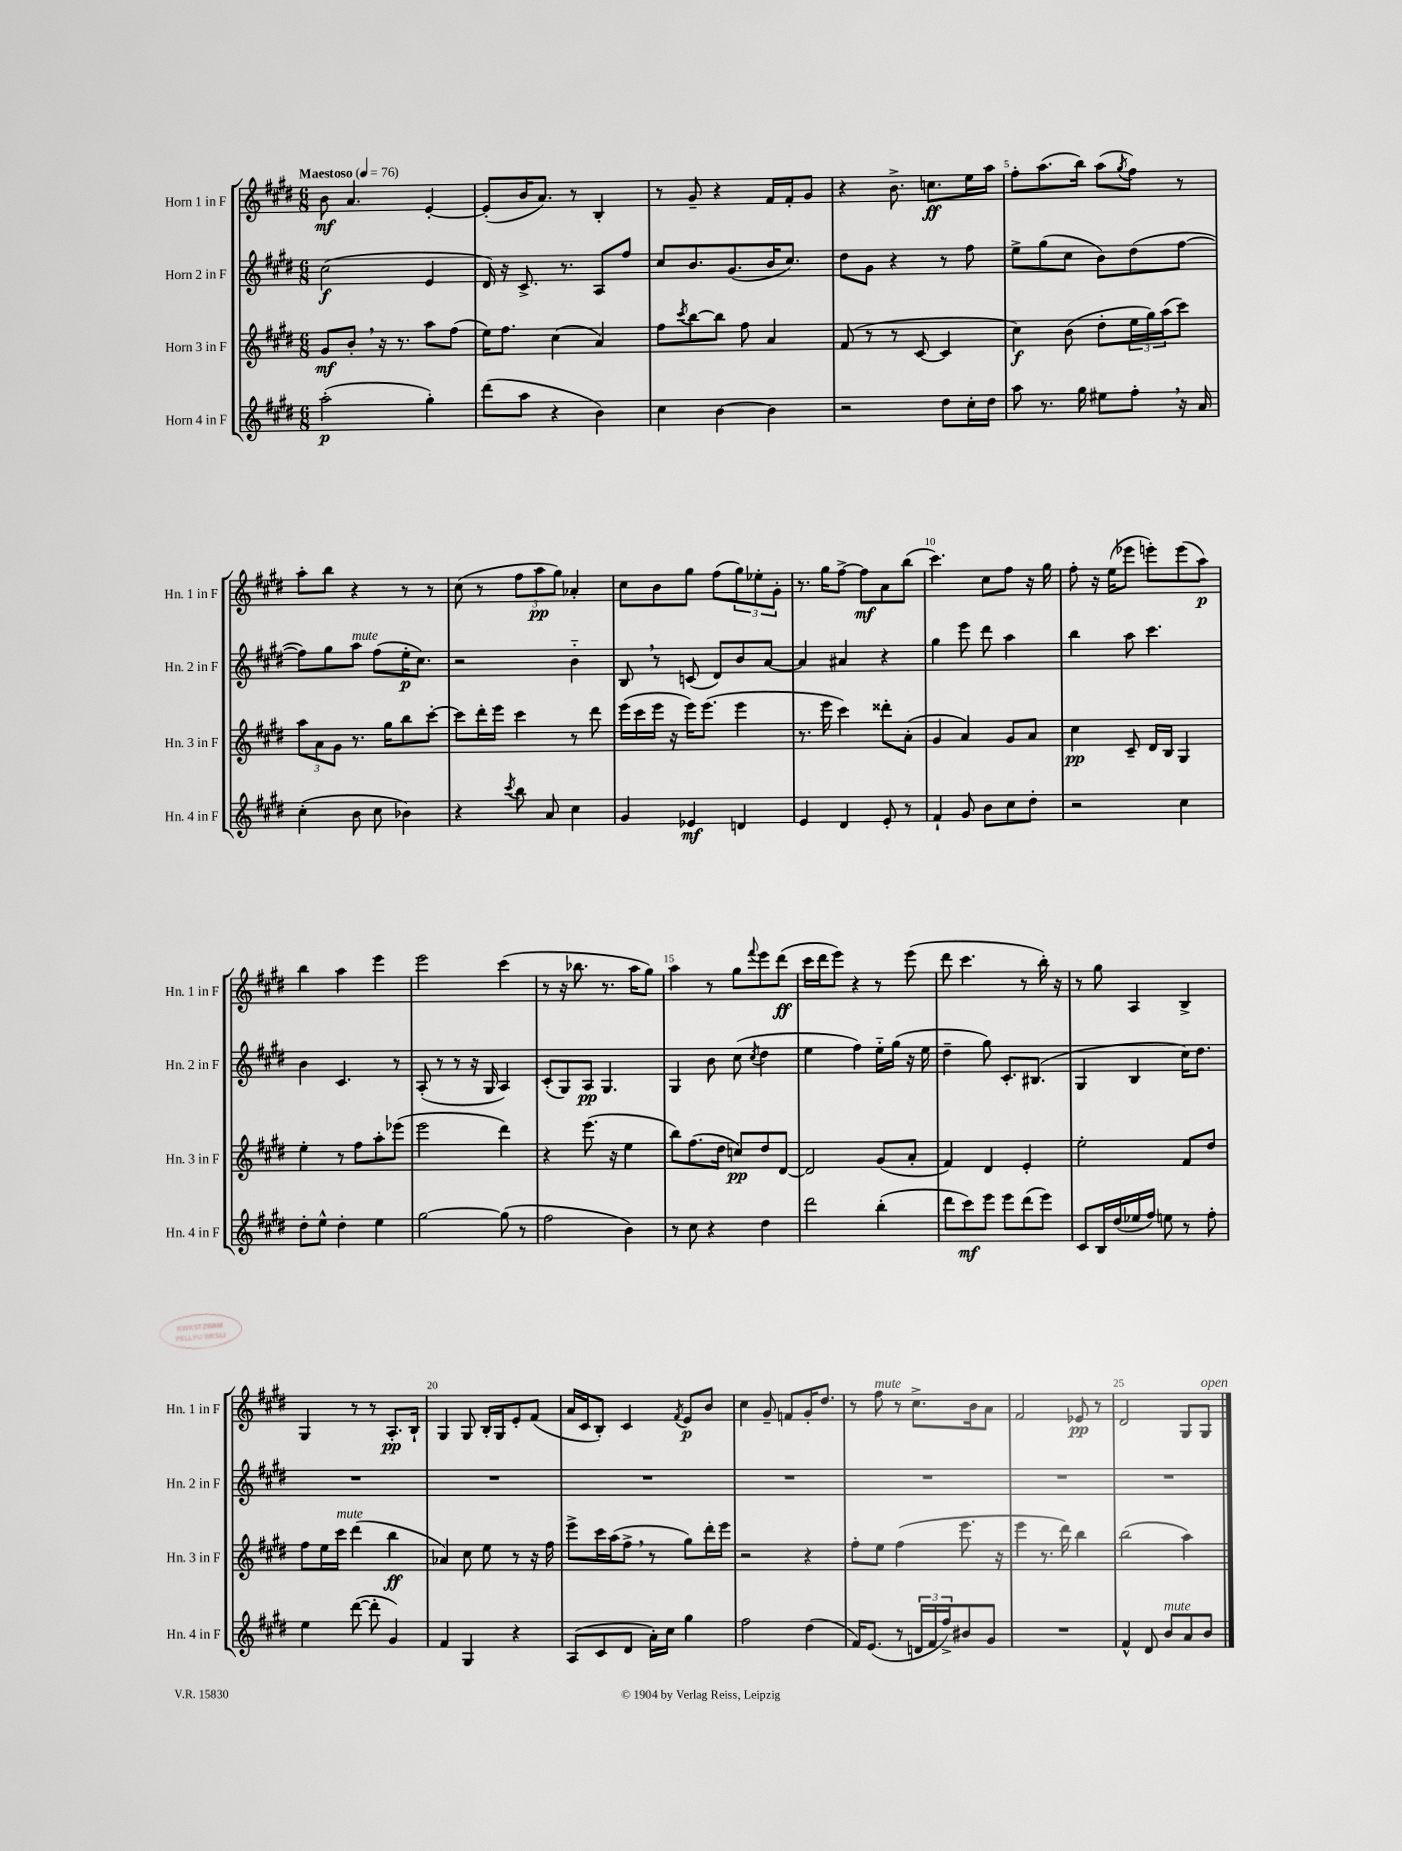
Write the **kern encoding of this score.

**kern	**kern	**kern	**kern
*staff4	*staff3	*staff2	*staff1
*clefG2	*clefG2	*clefG2	*clefG2
*k[f#c#g#d#]	*k[f#c#g#d#]	*k[f#c#g#d#]	*k[f#c#g#d#]
*M6/8	*M6/8	*M6/8	*M6/8
*MM76	*MM76	*MM76	*MM76
(2aa'\	8g#/L	(2cc#\	8b\
.	8b'/J	.	4.a/
.	16r	.	.
.	8.r	.	.
4gg#'\)	8aa\L	4e/	[4e'/
.	(8ff#\J	.	.
=	=	=	=
(8ddd#\L	16ee\LK)	16d#/)	(8e'/]L
.	8.ff#\J	16r	.
8aa\J	.	8.c#^/	16b/K
.	.	.	8.a/J)
4r	(4cc#\	.	.
.	.	8.r	.
.	.	.	8r
4b\)	4a/)	8A/L	4B'/
.	.	8ff#/J	.
=	=	=	=
4cc#\	8ff#\L	8cc#/L	8r
.	8qccc#/	.	.
.	[8bb\	8.b/	8g#~/
[4b\	8bb\]J	.	4r
.	.	(8.g#/	.
.	8ff#\	.	.
4b\]	4a/	16b/K	16f#/LL
.	.	8.cc#/J)	16f#'/J
.	.	.	8g#/J
=	=	=	=
2r	(8f#/	8dd#\L	4r
.	8r	8g#\J	.
.	8r	4r	8.b^\
.	[8c#/	.	.
.	.	.	8.cc\L
8dd#\L	4c#/]	8r	.
16cc#'\L	.	8ff#\	16ee\L
16dd#\JJ	.	.	16aa\JJ
=	=	=	=
8aa\	4cc#\)	8ee^\L	8ff#'\L
8.r	.	(8gg#\	(8.aa\
.	(8b\	8cc#\J	.
16gg#\	.	.	16bb\Jk)
8ee#\L	8dd#'\L	8b\L)	(8aa\L
.	.	.	8qgg#/
8ff#'\J	24ee\L	(8dd#\	8ff#\J)
.	24gg#\)	.	.
.	(24aa\J	.	.
16r	8ccc#\J)	[8ff#\J	8r
16a/	.	.	.
=	=	=	=
(4cc#'\	12aa\L	8ff#\]L)	8aa'\L
.	12a\	.	.
.	.	8gg#\	8bb\J
.	12g#\J	.	.
8b\	8.r	8aa\J	4r
8cc#\	.	(8ff#\L	.
.	16gg#\LK	.	.
4b-\)	8bb\	16ee'\K	8r
.	.	8.cc#\J)	.
.	[8ccc#'\J	.	8r
=	=	=	=
4r	8ccc#\]L	2r	(8cc#\
.	16ddd#'\L	.	8r
.	16eee\JJ	.	.
8qccc#/	.	.	.
8bb\	4ccc#\	.	12ff#\L
.	.	.	12aa\
8a/	.	.	.
.	.	.	12gg#\J)
4cc#\	8r	4b'~\	4a-'/
.	8ddd#\	.	.
=	=	=	=
4g#/	(16eee\LL	8B/	8cc#\L
.	16ccc#\	.	.
.	16eee\JJ	8r	8b\
.	16r	.	.
4e-/	16eee\LK)	(8c/	8gg#\J
.	(8.eee\J	.	.
.	.	8d#/L)	(8ff#\L
4d/	4eee\	8b/	12gg#\)
.	.	.	12ee-'\
.	.	[8a/J	.
.	.	.	12g#'\J
=	=	=	=
4e/	8.r	4a/]	8.r
.	16eee\	.	16gg#\LK
4d#/	4ccc#\)	4a#/	[8ff#^\J
.	.	.	8ff#\]L
8e'/	8ddd##'\L	4r	8a\
8r	(8a'\J	.	(8bb\J
=	=	=	=
4f#`/	4g#/	4gg#\	4.ccc#\)
8g#/	4a/)	8eee\	.
8b\L	.	8ddd#\	8cc#\L
8cc#\	8g#/L	4aa\	8ff#\J
8dd#'\J	8a/J	.	16r
.	.	.	16gg#\
=	=	=	=
2r	4cc#\	4bb\	8ff#'\
.	.	.	16r
.	.	.	(16ee\LK
.	8c#~/	8aa\	8eee-\J
.	16d#/LL	4.ccc#\	8eee'\L)
.	16B/JJ	.	.
4cc#\	4G#/	.	(8eee\
.	.	.	8aa\J)
=	=	=	=
8dd#'\L	4ee'\	4b\	4bb\
8ee^^\J	.	.	.
4dd#'\	8r	4.c#/	4aa\
.	8ff#\L	.	.
4ee\	8aa'\	.	4eee\
.	(8eee-\J	8r	.
=	=	=	=
[2gg#\	2eee\	(8A'/	2eee\
.	.	8r	.
.	.	8r	.
.	.	16r	.
.	.	16G#/	.
(8gg#\]	4ddd#\)	4A/)	(4ccc#\
8r	.	.	.
=	=	=	=
2ff#\	4r	(8c#'/L	8r
.	.	8G#/)	16r
.	.	.	8.bb-\
.	(8.eee\	8A/J	.
.	.	4.G#/	8.r
.	16r	.	.
4b\)	4ee\	.	.
.	.	.	16aa\LK
.	.	.	8gg#\J)
=	=	=	=
8r	8bb\L)	4G#/	4aa\
8cc#\	(8.ff#\	.	.
4r	.	8b\	8r
.	16dd#\Jk	.	.
.	8cc/L)	(8cc#\	8gg#\L
.	.	8qcc#/	8qqfff#/
4dd#\	8dd#/	4dd#\	8eee\
.	[8d#/J	.	(8ddd#\J
=	=	=	=
2ddd#\	2d#/]	4ee\	16ccc#\LL
.	.	.	16ddd#\J
.	.	.	8eee\J)
.	.	4ff#\)	4r
(4bb'\	(8g#/L	16ee'~\LL	8r
.	.	(16gg#\JJ	.
.	8a'/J	16r	(8eee\
.	.	16ee\	.
=	=	=	=
8ddd#\L	4f#/)	4dd#~\	8ddd#\
8ccc#\)	.	.	4.ccc#\
8eee\J	4d#/	8gg#\)	.
8eee\L	.	8.c#'/L	.
(8ddd#\	4e'/	.	8r
.	.	(8.B#/J	.
8eee\J)	.	.	16bb'\)
.	.	.	16r
=	=	=	=
8c#/L	2ee'\	4G#/	8r
16B/L	.	.	8gg#\
(16dd#/	.	.	.
16ee-/	.	4B/	4A/
16ff#/JJ)	.	.	.
8ee\	.	.	.
8r	8f#/L	16cc#\LK)	4B^/
.	.	8.dd#\J	.
8ff#'\	8dd#/J	.	.
=	=	=	=
4ee\	8ff#\L	2.r	4G#/
.	16ee\L	.	.
.	16ccc#\JJ	.	.
([8ddd#\	(4ddd#\	.	8r
8ddd#'\]	.	.	8r
4g#/)	4bb\	.	8.A'/L
.	.	.	16B`/Jk
=	=	=	=
4f#/	4a-/)	2.r	4G#/
4G#/	8cc#\	.	8G#/
.	8ee\	.	16B'/LL
.	.	.	16G#/J
4r	8r	.	8e'/
.	16r	.	(8f#/J
.	16ff#\	.	.
=	=	=	=
(8A/L	8eee^\L	2.r	16a/LL
.	.	.	16c#/J
8c#/	16ccc#\L	.	8B'/J)
.	(16aa\J	.	.
8d#/J	8ff#^\J	.	4c#/
16a'\LL)	8r	.	.
16cc#\JJ	.	.	.
.	.	.	8qf#/
4gg#\	8gg#\L)	.	8e/L
.	16ddd#'\L	.	8b/J
.	16eee\JJ	.	.
=	=	=	=
2ff#\	2r	2.r	4cc#\
.	.	.	8g#~/
.	.	.	8f/L
(4dd#\	4r	.	16g#'/K
.	.	.	8.dd#/J
=	=	=	=
16f#/LK)	8ff#'\L	2.r	8r
(8.e/J	.	.	.
.	8ee\J	.	8ff#\
8r	(4ff#\	.	8r
24d/LL	.	.	8.cc#^\L
24f#/	.	.	.
24ff#^/J)	.	.	.
8b#/	8.eee\	.	.
.	.	.	16b\k
8g#/J	.	.	8a\J
.	16r	.	.
=	=	=	=
2.r	4eee\	2.r	2f#/
.	8.r	.	.
.	16ddd#\)	.	.
.	4bb\	.	8e-/
.	.	.	8r
=	=	=	=
4f#^^/	(2bb\	2.r	2d#/
8d#/	.	.	.
8b/L	.	.	.
8a/	4aa\)	.	8G#/L
8b/J	.	.	8G#/J
==	==	==	==
*-	*-	*-	*-
